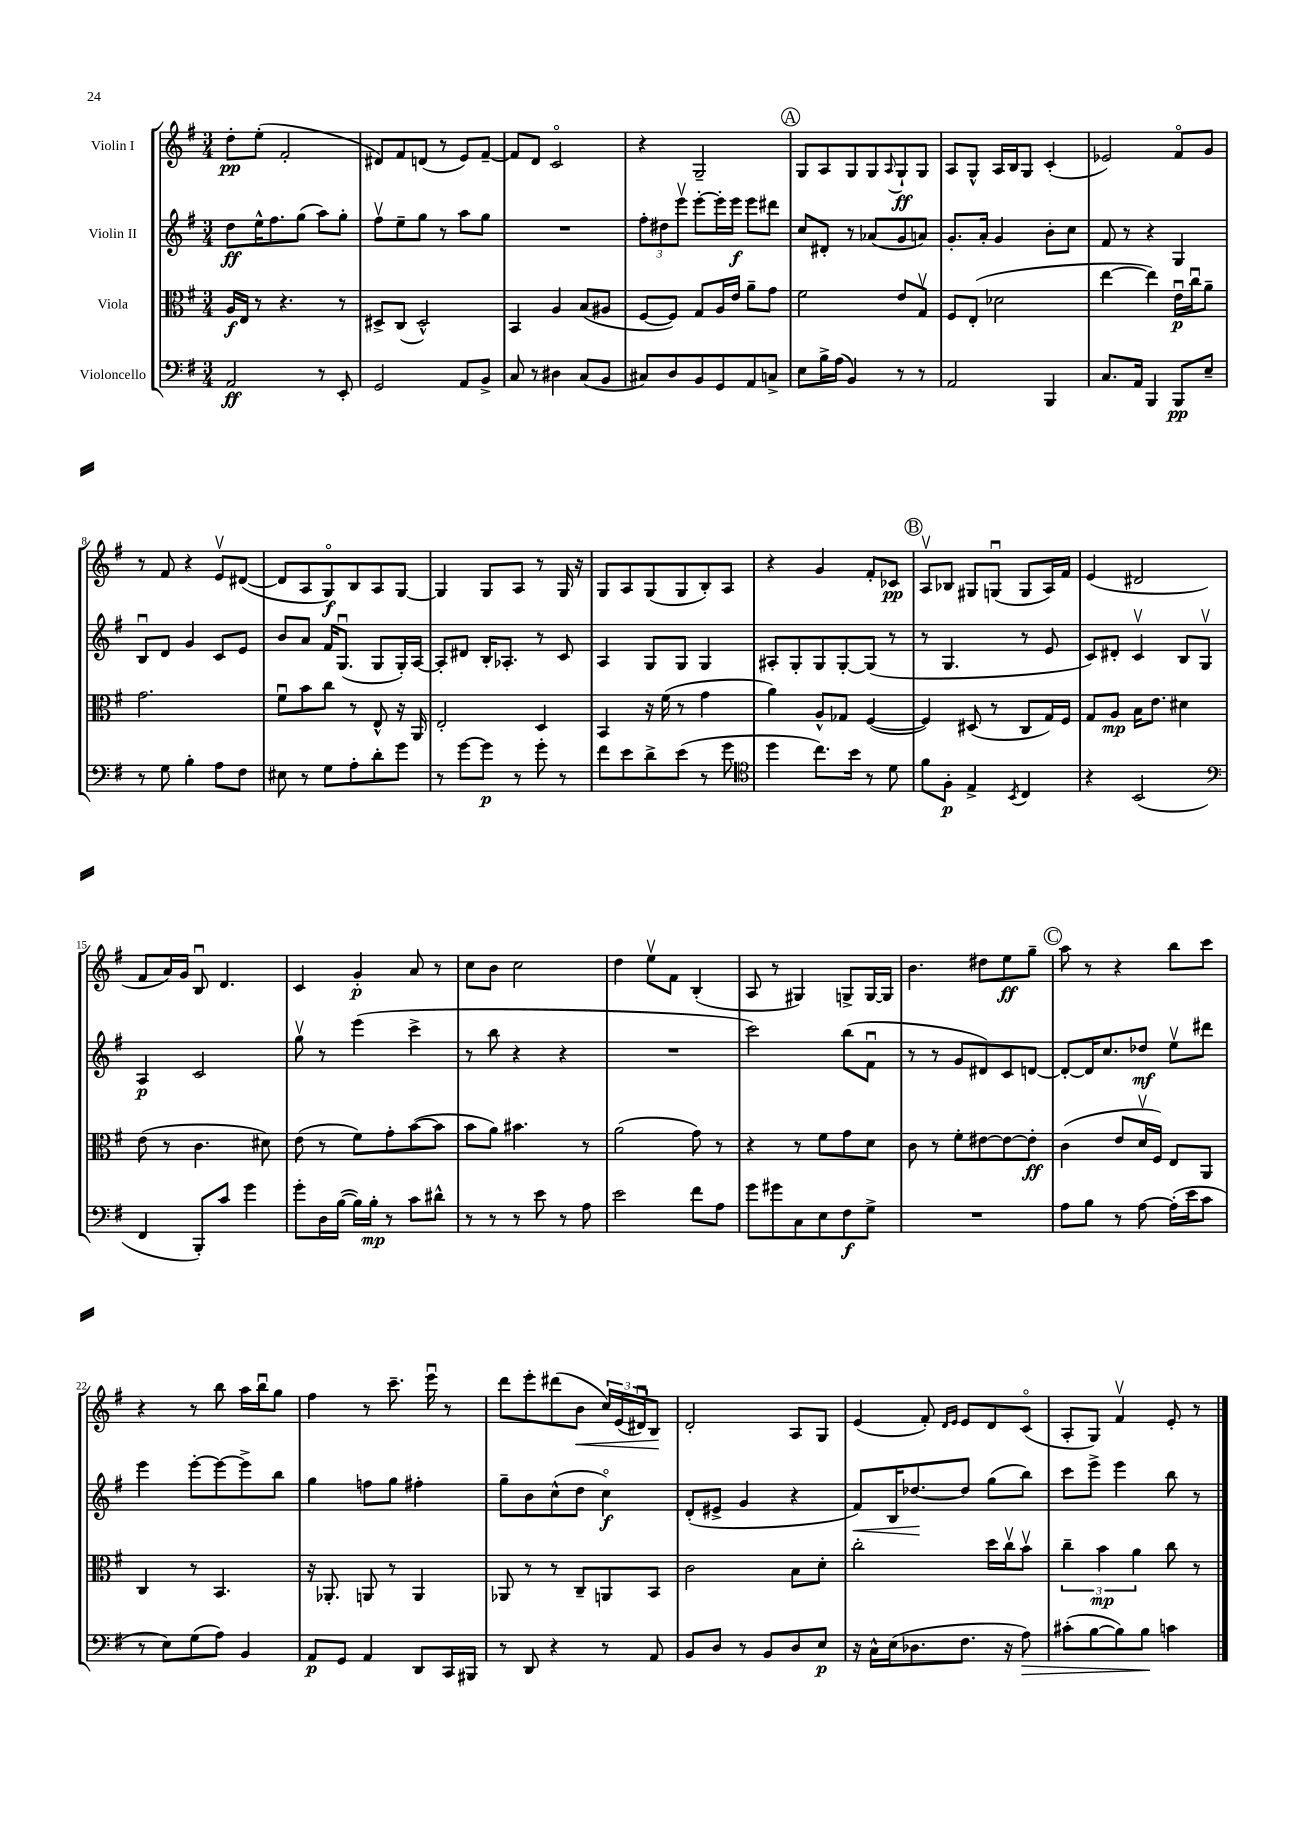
<<
\new StaffGroup <<
\new Staff = "s0" \with { instrumentName = "Violin I" } {
    \clef treble \key g \major \numericTimeSignature \time 3/4
    d''8-.\pp e''8-.( fis'2-. |
    dis'8) fis'8 d'8( r8 e'8) fis'8~-- |
    fis'8 d'8 c'2\flageolet |
    r4 g2-- |
    \mark \markup { \circle "A" } g8 a8 g8 g8 \appoggiatura { a8 } g8-!\ff g8 |
    a8 g8-^ a16 b16 g8 c'4-.( |
    ees'2) fis'8\flageolet g'8 |
    r8 fis'8 r4 e'8\upbow dis'8~( |
    dis'8 a8 g8\flageolet\f) b8 a8 g8~ |
    g4 g8 a8 r8 g16 r16 |
    g8 a8 g8( g8 b8-.) a8 |
    r4 g'4 fis'8-. ces'8\pp |
    \mark \markup { \circle "B" } a8\upbow bes8 gis8 g8\downbow( g8 a16) fis'16 |
    e'4( dis'2 |
    fis'8 a'16) g'16 b8\downbow d'4. |
    c'4 g'4-.\p a'8 r8 |
    c''8 b'8 c''2 |
    d''4 e''8\upbow fis'8 b4-.( |
    a8 r8 gis4) g8-> g16~ g16 |
    b'4. dis''8 e''8\ff g''8-- |
    \mark \markup { \circle "C" } a''8 r8 r4 b''8 c'''8 |
    r4 r8 b''8 a''16 b''16\downbow g''8 |
    fis''4 r8 c'''8.-- e'''16\downbow r8 |
    d'''8 e'''8-. dis'''8( b'8\< \tuplet 3/2 { c''16) e'16( dis'16\downbow) } b8\! |
    d'2-. a8 g8 |
    e'4( fis'8-.) \grace { d'16 e'16 } e'8 d'8 c'8\flageolet( |
    a8-. g8) fis'4\upbow e'8-. r8 \bar "|." |
}
\new Staff = "s1" \with { instrumentName = "Violin II" } {
    \clef treble \key g \major \numericTimeSignature \time 3/4
    d''8\ff e''16-^ fis''8. g''8( a''8) g''8-. |
    fis''8\upbow e''8-- g''8 r8 a''8 g''8 |
    R2. |
    \tuplet 3/2 { fis''8-. dis''8 e'''8\upbow } e'''8~-. e'''16-. e'''16\f e'''8 dis'''8 |
    \mark \markup { \circle "A" } c''8 dis'8-. r8 aes'8( g'8 a'8) |
    g'8.-. a'16-. g'4 b'8-. c''8 |
    fis'8 r8 r4 g4 |
    b8\downbow d'8 g'4 c'8 e'8 |
    b'8 a'8 fis'16 g8.\downbow( g8 g16-.) a16~ |
    a8-. dis'8 b16-. aes8.-. r8 c'8 |
    a4 g8 g8 g4 |
    ais8-. g8-. g8 g8~-. g8( r8 |
    \mark \markup { \circle "B" } r8 g4. r8 e'8 |
    c'8) dis'8-. c'4\upbow b8 g8\upbow |
    a4\p c'2 |
    g''8\upbow r8 e'''4( c'''4-> |
    r8 b''8 r4 r4 |
    R2. |
    c'''2) b''8( fis'8\downbow |
    r8 r8 g'8 dis'8) c'8 d'8~ |
    \mark \markup { \circle "C" } d'8~-. d'16 c''8. des''8\mf e''8\upbow dis'''8 |
    e'''4 e'''8~-. e'''8~ e'''8-> b''8 |
    g''4 f''8 g''8 fis''4-. |
    g''8-- b'8 c''8-^( d''8 c''4\flageolet\f) |
    d'8-.( eis'8-> g'4 r4 |
    fis'8\<) b16 des''8.~\! des''8 g''8( b''8) |
    c'''8 e'''8-> e'''4 b''8 r8 \bar "|." |
}
\new Staff = "s2" \with { instrumentName = "Viola" } {
    \clef alto \key g \major \numericTimeSignature \time 3/4
    a16\f e16 r8 r4. r8 |
    dis8-> c8( dis2-^) |
    b,4 a4 b8( ais8 |
    fis8~ fis8) g8 a16 e'16 a'8-- g'8 |
    \mark \markup { \circle "A" } fis'2 e'8 g8\upbow |
    fis8 e8-.( des'2 |
    e''4~ e''4) e'16\downbow\p c''16\downbow a'8-- |
    g'2. |
    fis'8\downbow b'8 c''8 r8 e8-^ r16 a,16 |
    e2-. d4 |
    b,4 r16 fis'16( r8 g'4 |
    a'4) a8-^ ges8 fis4~( |
    \mark \markup { \circle "B" } fis4) dis8( r8 c8 g16) fis16 |
    g8 a8\mp b16 e'8. dis'4 |
    e'8( r8 c'4. dis'8) |
    e'8( r8 fis'8) g'8-. b'8~( b'8 |
    b'8 a'8) bis'4. r8 |
    a'2( g'8) r8 |
    r4 r8 fis'8 g'8 d'8 |
    c'8 r8 fis'8-. eis'8~ eis'8~ eis'8-.\ff |
    \mark \markup { \circle "C" } c'4( e'8 d'16\upbow fis16) e8 a,8 |
    c4 r8 b,4. |
    r16 aes,8.-. a,8 r8 a,4 |
    aes,8 r8 r8 c8-- a,8 b,8 |
    c'2 b8 d'8-. |
    c''2-. d''16 c''16\upbow b'8\upbow |
    \tuplet 3/2 { c''4-- b'4\mp a'4 } c''8 r8 \bar "|." |
}
\new Staff = "s3" \with { instrumentName = "Violoncello" } {
    \clef bass \key g \major \numericTimeSignature \time 3/4
    a,2\ff r8 e,8-. |
    g,2 a,8 b,8-> |
    c8 r8 dis4 c8( b,8 |
    cis8) d8 b,8 g,8 a,8 c8-> |
    \mark \markup { \circle "A" } e8 b16-> a16( b,4) r8 r8 |
    a,2 b,,4 |
    c8. a,16 b,,4 b,,8\pp e8-- |
    r8 g8 b4-. a8 fis8 |
    eis8 r8 g8 a8-. d'8-. g'8 |
    r8 g'8~ g'8\p r8 g'8-. r8 |
    fis'8 e'8 d'8-> e'8( r8 g'8 |
    \clef tenor d''4 c''8.) b'16 r8 d'8 |
    \mark \markup { \circle "B" } fis'8 fis8-.\p e4-> \acciaccatura { b,8 } c4 |
    r4 b,2( |
    \clef bass fis,4 b,,8-.) c'8 g'4 |
    g'8-. d16 b16~( b16) b16-.\mp r8 c'8 dis'8-^ |
    r8 r8 r8 e'8 r8 a8 |
    e'2 fis'8 a8 |
    g'8 gis'8 c8 e8 fis8\f g8-> |
    R2. |
    \mark \markup { \circle "C" } a8 b8 r8 a8~ a16-.( e'16 c'8 |
    r8 e8) g8( a8) b,4 |
    a,8\p g,8 a,4 d,8 c,16 bis,,16 |
    r8 d,8 r4 r8 a,8 |
    b,8 d8 r8 b,8 d8 e8\p |
    r16 c16-^ e16( des8. fis8. r16 a8\>) |
    cis'8-.( b8~ b8) b8\! c'4 \bar "|." |
}
>>
>>
